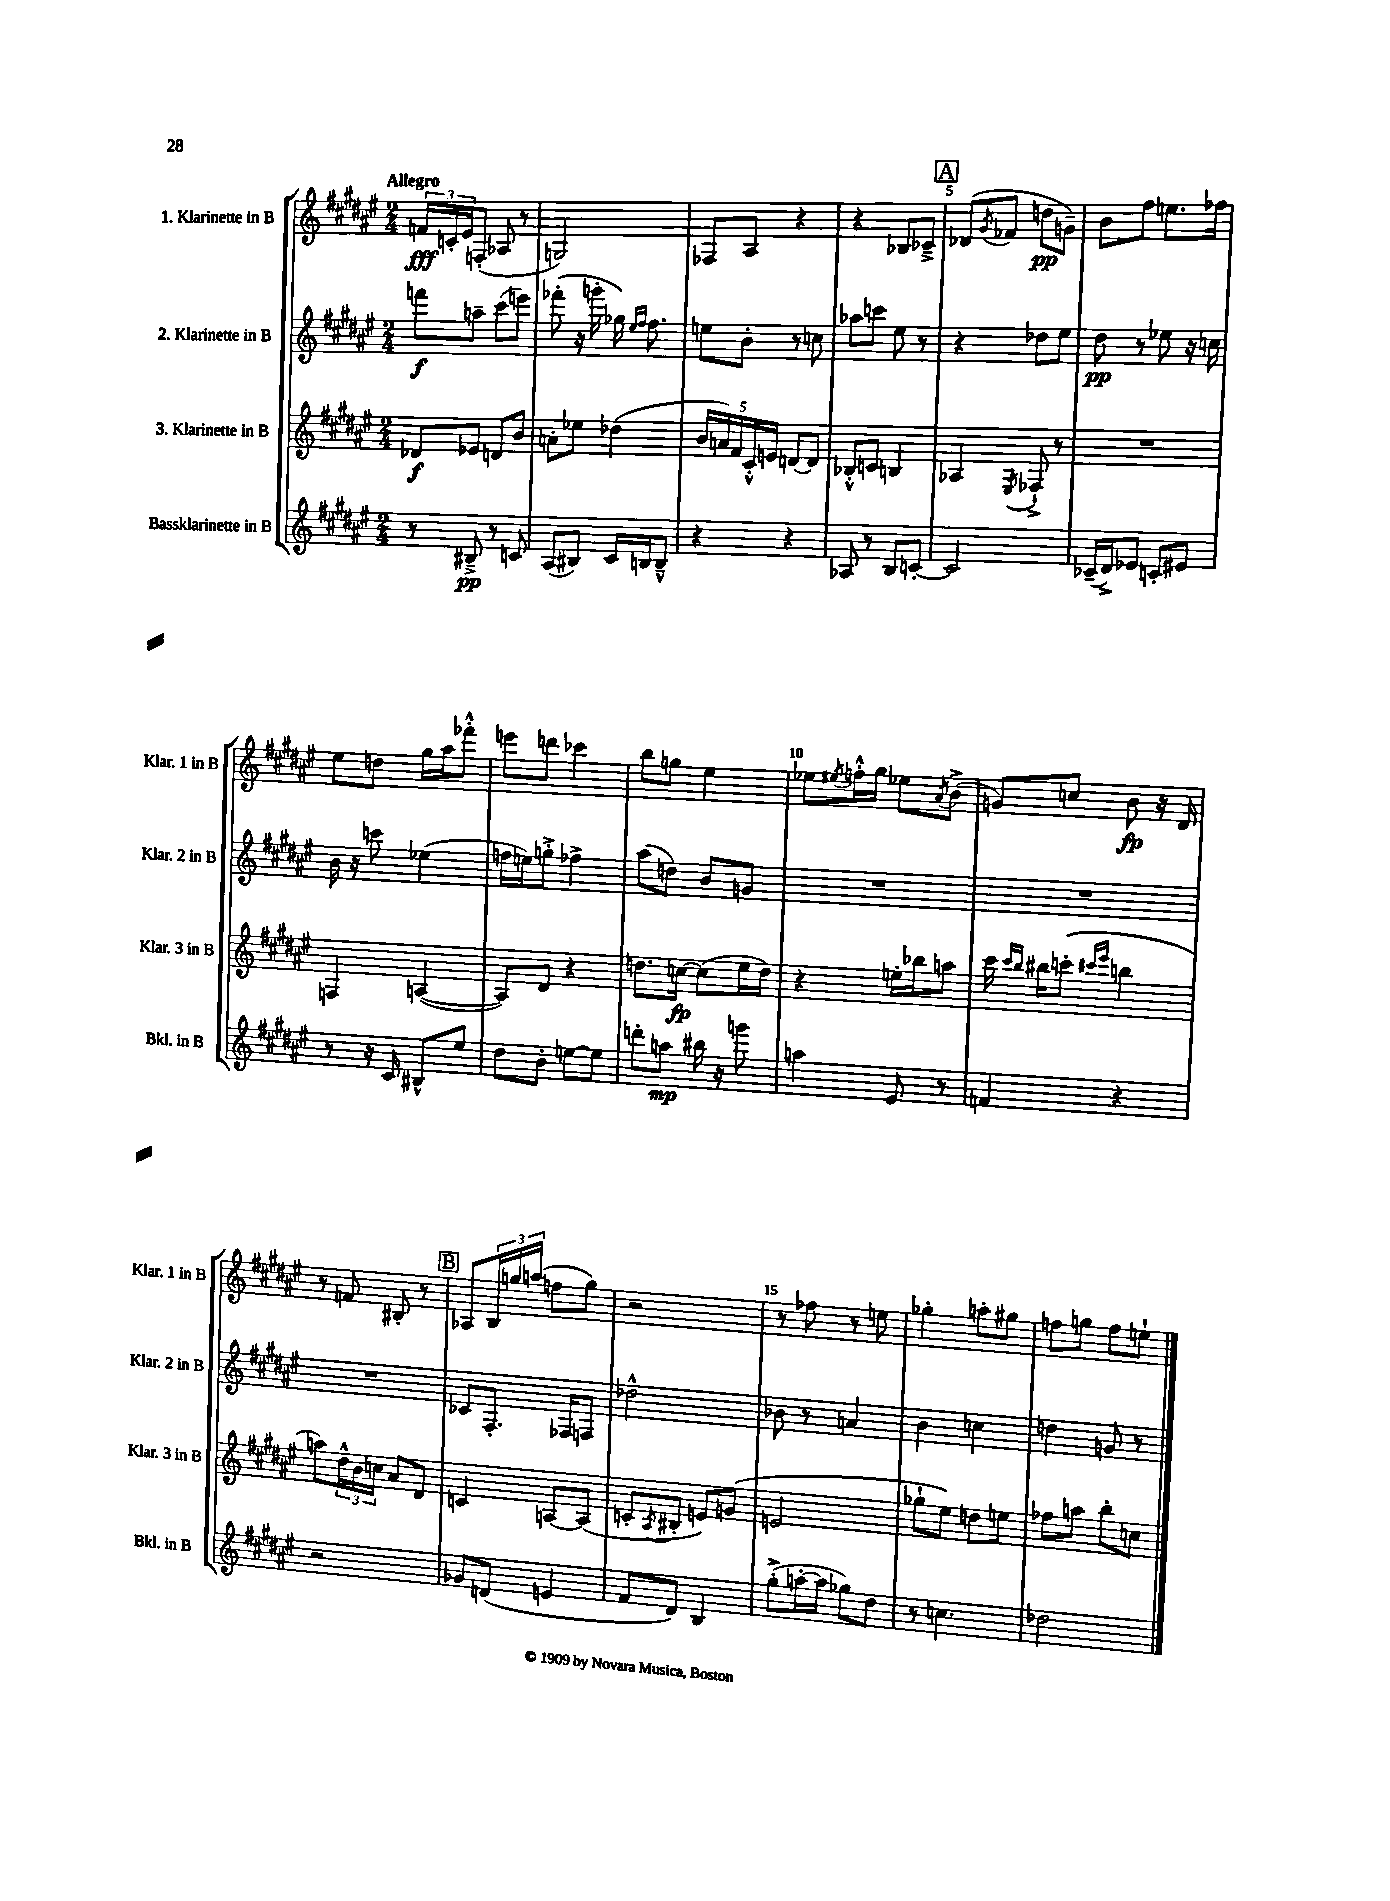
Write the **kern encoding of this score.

**kern	**kern	**kern	**kern
*staff4	*staff3	*staff2	*staff1
*clefG2	*clefG2	*clefG2	*clefG2
*k[f#c#g#d#a#e#]	*k[f#c#g#d#a#e#]	*k[f#c#g#d#a#e#]	*k[f#c#g#d#a#e#]
*M2/4	*M2/4	*M2/4	*M2/4
8r	8d-	8fff	24f
.	.	.	24c'
.	.	.	24e#
8B#~^	8e-	8aa~	(8F'
8r	8d	(8ccc#	8A-
8c	8b	8eee)	8r
=	=	=	=
(8A#	8a'	(8fff-'	2G)
8B#)	8ee-	16r	.
.	.	16ggg'	.
16c#	(4dd-	16gg-)	.
.	.	16qqee#	.
.	.	16qqff#	.
16B	.	8.ff#	.
8B~^^	.	.	.
=	=	=	=
4r	20b	8ee	8F-
.	20a)	.	.
.	20f#	.	.
.	.	8b'	8A#
.	20c#'^^	.	.
.	20e	.	.
4r	[8d	8r	4r
.	8d]	8cc	.
=	=	=	=
8A-	8B-'^^	8aa-	4r
8r	8c	8ccc	.
8B	4B	8ee#	8B-
[8c'	.	8r	8c-~^
=	=	=	=
2c]	4A-	4r	(8d-
.	.	.	8qg#
.	.	.	8f-
.	8qE#	.	.
.	8F-`^	8dd-	8dd
.	8r	8ee#	8g~)
=	=	=	=
(16c-~	2r	8dd#	8b
16d#^)	.	.	.
8e-	.	8r	8ff#
8c'	.	8ee-	8.ee
8e#	.	16r	.
.	.	16cc	16ff-
=	=	=	=
8r	4F	16b	8ee#
.	.	16r	.
16r	.	8ccc	8dd
16c#	.	.	.
8B#^^	([4A	(4ee-	16gg#
.	.	.	16aa#
8ee#	.	.	8fff-'^^
=	=	=	=
8dd#	8A])	16ff	8eee
.	.	16ee)	.
8b'	8d#	8gg'^	8ddd
[8ee	4r	4ff-^	4ccc-
8ee]	.	.	.
=	=	=	=
8ddd'	8.dd	(8aa#	8bb
8aa	.	8dd)	8gg
.	[16cc	.	.
16bb#	(8cc]	8b	4ee#
16r	.	.	.
8ggg	16ee#	8g	.
.	16dd)	.	.
=	=	=	=
4aa	4r	2r	8ee-
.	.	.	8qee#
.	.	.	16ff'^^
.	.	.	16gg#
8e#	16ee'	.	8ee-
.	16bb-	.	.
.	.	.	8qa#
8r	8aa	.	(8b^
=	=	=	=
4f	16ccc#	2r	8g)
.	16qqccc#	.	.
.	16qqbb	.	.
.	16bb#	.	.
.	(8ccc'	.	8cc
.	16qqccc#	.	.
.	16qqeee#	.	.
4r	4bb	.	8b
.	.	.	16r
.	.	.	16d#
=	=	=	=
2r	8aa)	2r	8r
.	24dd#^^	.	8f
.	24b	.	.
.	24cc	.	.
.	8a#	.	8B#'
.	8d#	.	8r
=	=	=	=
8g-	4c	8c-	8A-
(8d	.	8.F#'	24B
.	.	.	24gg
.	.	.	(24aa
4e	[8A	.	8ff
.	.	16F-	.
.	(8A]	8F	8gg)
=	=	=	=
8f#	8c'	2dd-^^	2r
.	8qA#	.	.
8d#)	8B#'	.	.
4B	8e)	.	.
.	(8g	.	.
=	=	=	=
(8gg#'^	2e	8b-	8r
[16aa'	.	8r	8ff-
16aa]	.	.	.
8gg-)	.	4a	8r
8dd#	.	.	8ee
=	=	=	=
8r	8gg-`	4b	4gg-'
4.cc	8ee#)	.	.
.	8dd	4cc	8aa'
.	8ee	.	8gg#
=	=	=	=
2dd-	8ff-	4dd	8ff
.	8aa	.	8gg
.	8bb'	8g	8ff
.	8cc	8r	8ee`
==	==	==	==
*-	*-	*-	*-
